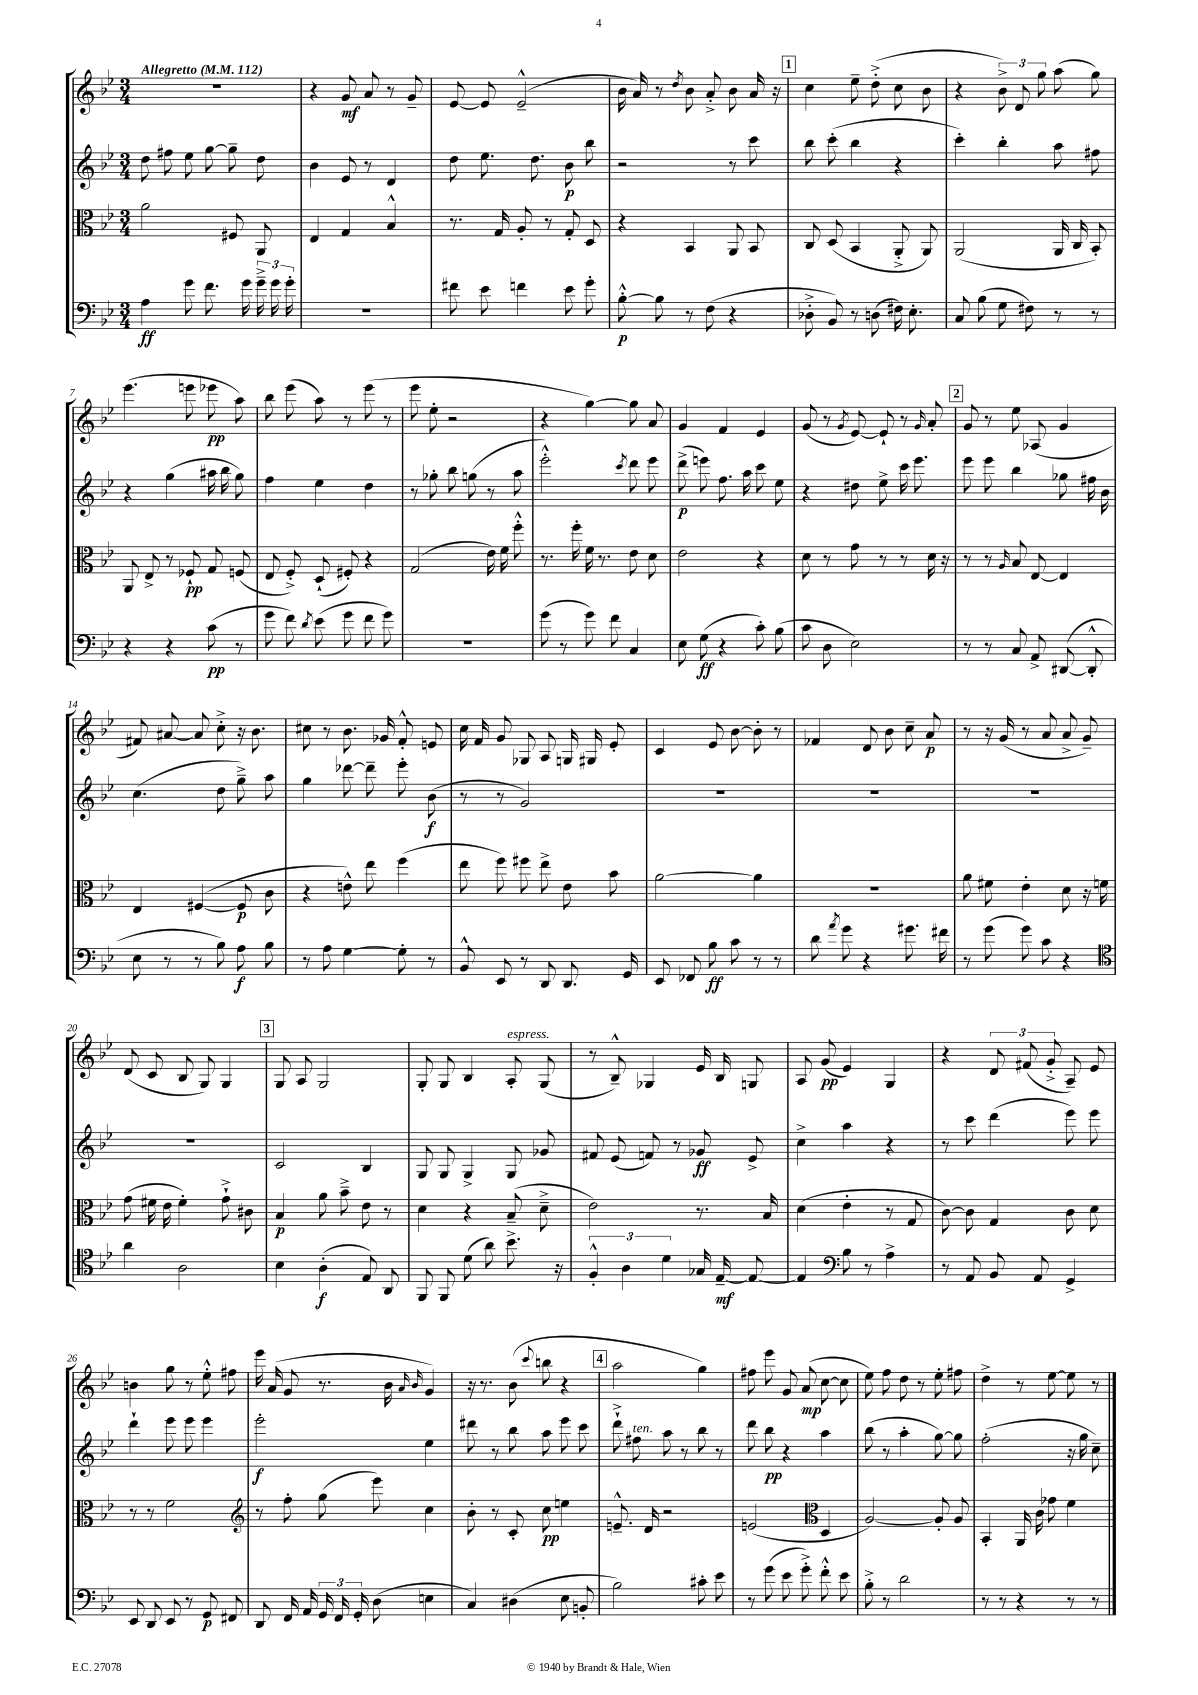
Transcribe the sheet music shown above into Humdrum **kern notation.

**kern	**dynam	**kern	**dynam	**kern	**dynam	**kern	**dynam
*part4	*part4	*part3	*part3	*part2	*part2	*part1	*part1
*staff4	*staff4	*staff3	*staff3	*staff2	*staff2	*staff1	*staff1
*clefF4	*	*clefC3	*	*clefG2	*	*clefG2	*
*k[b-e-]	*	*k[b-e-]	*	*k[b-e-]	*	*k[b-e-]	*
*M3/4	*	*M3/4	*	*M3/4	*	*M3/4	*
*MM112	*	*MM112	*	*MM112	*	*MM112	*
=1	=1	=1	=1	=1	=1	=1	=1
!	!	!	!	!	!	!LO:TX:a:B:t=Allegretto	!
4A\	ff	2a\	.	8dd\	.	2.r	.
.	.	.	.	8ff#X\	.	.	.
8g\	.	.	.	8ee-\	.	.	.
8.f\	.	.	.	[8gg\	.	.	.
.	.	8F#X/	.	8gg~\]	.	.	.
16g\	.	.	.	.	.	.	.
24g~^\	.	8AA/	.	8dd\	.	.	.
24g\	.	.	.	.	.	.	.
24g'\	.	.	.	.	.	.	.
=2	=2	=2	=2	=2	=2	=2	=2
2.r	.	4E-/	.	4b-\	.	4r	.
.	.	4G/	.	8e-/	.	8g/	mf
.	.	.	.	8r	.	8a/	.
.	.	4B-^^/	.	4d/	.	8r	.
.	.	.	.	.	.	8g~/	.
=3	=3	=3	=3	=3	=3	=3	=3
8f#X\	.	8.r	.	8dd\	.	[8e-/	.
8e-\	.	.	.	8.ee-\	.	8e-/]	.
.	.	16G/	.	.	.	.	.
4fn\	.	8A'/	.	.	.	(2e-~^^/	.
.	.	.	.	8.dd\	.	.	.
.	.	8r	.	.	.	.	.
8e-\	.	8G'/	.	8b-\	p	.	.
8g'\	.	8D/	.	8bb-\	.	.	.
=4	=4	=4	=4	=4	=4	=4	=4
[8B-'^^\	p	4r	.	2r	.	16b-\	.
.	.	.	.	.	.	16a/)	.
8B-\]	.	.	.	.	.	8r	.
.	.	.	.	.	.	8qdd/	.
8r	.	4BB-/	.	.	.	8b-\	.
(8F\	.	.	.	.	.	8a'^/	.
4r	.	8AA/	.	8r	.	8b-\	.
.	.	8BB-/	.	8ccc\	.	16a/	.
.	.	.	.	.	.	16r	.
!!LO:REH:place=s1:t=1
=5	=5	=5	=5	=5	=5	=5	=5
8D-X'^\	.	8C/	.	8bb-\	.	4cc\	.
8BB-/)	.	(8D/	.	(8ccc'\	.	.	.
8r	.	4BB-/	.	4bb-\	.	8ee-~\	.
(8Dn\	.	.	.	.	.	(8dd'^\	.
16F#X\)	.	8AA'^/	.	4r	.	8cc\	.
8.E-'\	.	.	.	.	.	.	.
.	.	8AA/)	.	.	.	8b-\	.
=6	=6	=6	=6	=6	=6	=6	=6
8C/	.	(2AA/	.	4ccc'\)	.	4r	.
(8B-\	.	.	.	.	.	.	.
8G\	.	.	.	4bb-'\	.	12b-^\)	.
.	.	.	.	.	.	12d/	.
8F#X\)	.	.	.	.	.	.	.
.	.	.	.	.	.	12gg\	.
8r	.	16AA/	.	8aa\	.	(8aa\	.
.	.	16C/	.	.	.	.	.
8r	.	8BB-'/)	.	8ff#X\	.	8gg\)	.
!!LO:LB:g=z
=7	=7	=7	=7	=7	=7	=7	=7
4r	.	8AA/	.	4r	.	(4.eee-\	.
.	.	8E-^/	.	.	.	.	.
4r	.	8r	.	(4gg\	.	.	.
.	.	8F-X`/	pp	.	.	8eeen\	.
(8c\	pp	8G/	.	16aa#X\	.	8eee-X\	pp
.	.	.	.	16bb-\	.	.	.
8r	.	(8Fn/	.	8gg\)	.	8aa\)	.
=8	=8	=8	=8	=8	=8	=8	=8
8g\	.	8E-/	.	4ff\	.	8bb-\	.
8f\)	.	8F'^/)	.	.	.	(8eee-\	.
8qd/	.	.	.	.	.	.	.
(8e-\	.	(8D`/	.	4ee-\	.	8aa\)	.
8g\	.	8F#X'/)	.	.	.	8r	.
8f\	.	4r	.	4dd\	.	(8eee-\	.
8g\)	.	.	.	.	.	8r	.
=9	=9	=9	=9	=9	=9	=9	=9
2.r	.	(2G/	.	8r	.	8eee-\	.
.	.	.	.	8gg-X'\	.	8ee-'\	.
.	.	.	.	8bb-\	.	2r	.
.	.	.	.	(8ggn\	.	.	.
.	.	16e-\)	.	8r	.	.	.
.	.	16f\	.	.	.	.	.
.	.	8ff'^^\	.	8aa\	.	.	.
=10	=10	=10	=10	=10	=10	=10	=10
(8g\	.	8.r	.	2eee-'^^\)	.	4r	.
8r	.	.	.	.	.	.	.
.	.	16ff'\	.	.	.	.	.
8g\)	.	16f\	.	.	.	[4gg\)	.
.	.	8.r	.	.	.	.	.
8f\	.	.	.	.	.	.	.
.	.	.	.	8qccc/	.	.	.
4C/	.	8e-\	.	8ddd\	.	8gg\]	.
.	.	8d\	.	8eee-\	.	8a/	.
=11	=11	=11	=11	=11	=11	=11	=11
8E-\	.	2e-\	.	(8ddd^\	p	4g/	.
(8G\	ff	.	.	8eeen\)	.	.	.
4r	.	.	.	8.ff\	.	4f/	.
.	.	.	.	16aa\	.	.	.
8c'\)	.	4r	.	8ccc\	.	4e-/	.
(8B-\	.	.	.	8ee-\	.	.	.
=12	=12	=12	=12	=12	=12	=12	=12
8c\	.	8d\	.	4r	.	(8g/	.
8D\	.	8r	.	.	.	8r	.
.	.	.	.	.	.	8qg/	.
2E-\)	.	8g\	.	8dd#X\	.	[8e-/)	.
.	.	8r	.	8ee-^\	.	8e-`/]	.
.	.	8r	.	16ccc\	.	8r	.
.	.	.	.	8.eee-\	.	.	.
.	.	.	.	.	.	16qqg/	.
.	.	16d\	.	.	.	8a'/	.
.	.	16r	.	.	.	.	.
!!LO:REH:place=s1:t=2
=13	=13	=13	=13	=13	=13	=13	=13
8r	.	8r	.	8eee-\	.	8g/	.
8r	.	8r	.	8eee-\	.	8r	.
.	.	16qqA/	.	.	.	.	.
8C/	.	8B-/	.	4bb-\	.	8ee-\	.
8AA^/	.	[8E-/	.	.	.	(8A-X/	.
([8DD#X/	.	4E-/]	.	8gg-X\	.	4g/	.
8DD#'^^/]	.	.	.	16ff#X\	.	.	.
.	.	.	.	16b-\	.	.	.
!!LO:LB:g=z
=14	=14	=14	=14	=14	=14	=14	=14
8E-\	.	4E-/	.	(4.cc\	.	8f#X/)	.
8r	.	.	.	.	.	[8a#X/	.
8r	.	([4F#X/	.	.	.	8a#/]	.
8B-\)	.	.	.	8dd\	.	8cc'^\	.
8A\	f	8F#/]	p	8gg~^\)	.	16r	.
.	.	.	.	.	.	8.b-\	.
8B-\	.	8c\	.	8aa\	.	.	.
=15	=15	=15	=15	=15	=15	=15	=15
8r	.	4r	.	4gg\	.	8cc#X\	.
8A\	.	.	.	.	.	8r	.
[4G\	.	8en^^\)	.	[8ddd-X\	.	8.b-\	.
.	.	8ee-\	.	8ddd-~\]	.	.	.
.	.	.	.	.	.	16g-X/	.
8G'\]	.	(4ff\	.	8eee-'\	.	8f'^^/	.
8r	.	.	.	(8b-\	f	8en/	.
=16	=16	=16	=16	=16	=16	=16	=16
8BB-^^/	.	8ee-\	.	8r	.	16cc\	.
.	.	.	.	.	.	16f/	.
8EE-/	.	8ff\)	.	8r	.	8g/	.
8r	.	8ff#X\	.	2g/)	.	8G-X/	.
8DD/	.	8ee-^\	.	.	.	8A/	.
8.DD/	.	8e-\	.	.	.	16Gn/	.
.	.	.	.	.	.	16G#X/	.
.	.	8b-\	.	.	.	8e-'/	.
16GG/	.	.	.	.	.	.	.
=17	=17	=17	=17	=17	=17	=17	=17
8EE-/	.	[2a\	.	2.r	.	4c/	.
8FF-X/	.	.	.	.	.	.	.
8B-\	ff	.	.	.	.	8e-/	.
8c\	.	.	.	.	.	[8b-\	.
8r	.	4a\]	.	.	.	8b-'\]	.
8r	.	.	.	.	.	8r	.
=18	=18	=18	=18	=18	=18	=18	=18
8d\	.	2.r	.	2.r	.	4f-X/	.
8qa/	.	.	.	.	.	.	.
8g\	.	.	.	.	.	.	.
4r	.	.	.	.	.	8d/	.
.	.	.	.	.	.	8b-\	.
8.g#X\	.	.	.	.	.	8cc~\	.
.	.	.	.	.	.	8a/	p
16f#X\	.	.	.	.	.	.	.
=19	=19	=19	=19	=19	=19	=19	=19
8r	.	8a\	.	2.r	.	8r	.
(8g\	.	8f#X\	.	.	.	16r	.
.	.	.	.	.	.	(16g/	.
8g\)	.	4e-'\	.	.	.	8r	.
8c\	.	.	.	.	.	8a/	.
4r	.	8d\	.	.	.	8a^/	.
.	.	16r	.	.	.	8g~/)	.
.	.	16fn\	.	.	.	.	.
!!LO:LB:g=z
=20	=20	=20	=20	=20	=20	=20	=20
*clefC4	*	*	*	*	*	*	*
4a\	.	(8g\	.	2.r	.	(8d/	.
.	.	16f#X\	.	.	.	8c/	.
.	.	16e-\	.	.	.	.	.
2A\	.	4f#'\)	.	.	.	8B-/	.
.	.	.	.	.	.	8G/)	.
.	.	8g`^\	.	.	.	4G/	.
.	.	8c#X\	.	.	.	.	.
!!LO:REH:place=s1:t=3
=21	=21	=21	=21	=21	=21	=21	=21
4B-\	.	4B-/	p	2c/	.	8G/	.
.	.	.	.	.	.	8A/	.
(4A'\	f	8a\	.	.	.	2G/	.
.	.	8b-~^\	.	.	.	.	.
8E-/)	.	8e-\	.	4B-/	.	.	.
8AA/	.	8r	.	.	.	.	.
=22	=22	=22	=22	=22	=22	=22	=22
8FF/	.	4d\	.	8G/	.	8G'/	.
8FF/	.	.	.	8G/	.	8G/	.
(8d\	.	4r	.	4G^/	.	4B-/	.
8a\)	.	.	.	.	.	.	.
!	!	!	!	!	!	!LO:TX:a:i:t=espress.	!
8.b-^\	.	(8B-~/	.	8G/	.	8A'/	.
.	.	8d~^\	.	8g-X/	.	(8G/	.
16r	.	.	.	.	.	.	.
=23	=23	=23	=23	=23	=23	=23	=23
6F'^^/	.	2e-\)	.	8f#X/	.	8r	.
.	.	.	.	(8e-/	.	8B-~^^/)	.
6A\	.	.	.	.	.	.	.
.	.	.	.	8fn/)	.	4G-X/	.
6d\	.	.	.	.	.	.	.
.	.	.	.	8r	.	.	.
16G-X/	.	8.r	.	8g-X/	ff	16e-/	.
[16E-~/	mf	.	.	.	.	16B-/	.
8E-/_	.	.	.	8e-^/	.	8Gn/	.
.	.	16B-/	.	.	.	.	.
=24	=24	=24	=24	=24	=24	=24	=24
4E-/]	.	(4d\	.	4cc^\	.	8A/	.
.	.	.	.	.	.	(8g/	pp
*clefF4	*	*	*	*	*	*	*
8B-\	.	4e-'\	.	4aa\	.	4e-/)	.
8r	.	.	.	.	.	.	.
4A^\	.	8r	.	4r	.	4G/	.
.	.	8G/	.	.	.	.	.
=25	=25	=25	=25	=25	=25	=25	=25
8r	.	[8c\)	.	8r	.	4r	.
8AA/	.	8c\]	.	8ccc\	.	.	.
8BB-/	.	4G/	.	(4ddd\	.	12d/	.
.	.	.	.	.	.	(12f#X/	.
8AA/	.	.	.	.	.	.	.
.	.	.	.	.	.	12g'^/	.
4GG^/	.	8c\	.	8eee-\)	.	8A~/)	.
.	.	8d\	.	8eee-\	.	8e-/	.
!!LO:LB:g=z
=26	=26	=26	=26	=26	=26	=26	=26
8EE-/	.	8r	.	4ddd`\	.	4bn\	.
8DD/	.	8r	.	.	.	.	.
8EE-/	.	2f\	.	8eee-\	.	8gg\	.
8r	.	.	.	8eee-\	.	8r	.
8GG/	p	.	.	4eee-\	.	8ee-'^^\	.
8FF#X/	.	.	.	.	.	8ff#X\	.
=27	=27	=27	=27	=27	=27	=27	=27
*	*	*clefG2	*	*	*	*	*
8DD/	.	8r	.	2eee-'\	f	16eee-\	.
.	.	.	.	.	.	(16a/	.
16FF/	.	8ff'\	.	.	.	8g/	.
16AA/	.	.	.	.	.	.	.
24GG/	.	(8gg\	.	.	.	8.r	.
24FF/	.	.	.	.	.	.	.
24GG'/	.	.	.	.	.	.	.
(8D\	.	8eee-\)	.	.	.	.	.
.	.	.	.	.	.	16b-\	.
.	.	.	.	.	.	16qqa/	.
.	.	.	.	.	.	16qqb-/	.
4En\	.	4cc\	.	4ee-\	.	4g/)	.
=28	=28	=28	=28	=28	=28	=28	=28
4C/)	.	8b-'\	.	8ddd#X\	.	16r	.
.	.	.	.	.	.	8.r	.
.	.	8r	.	8r	.	.	.
(4D#X\	.	8c'/	.	8bb-\	.	(8b-\	.
.	.	.	.	.	.	8qqccc/	.
.	.	8cc\	pp	8aa\	.	8bbn\	.
8E-\	.	4een\	.	8eee-\	.	4r	.
8BBn'/	.	.	.	8ccc\	.	.	.
!!LO:REH:place=s1:t=4
=29	=29	=29	=29	=29	=29	=29	=29
2B-\)	.	8.en~^^/	.	8ddd`^\	.	2aa\	.
!	!	!	!	!LO:TX:a:i:t=ten.	!	!	!
.	.	.	.	8ff#X\	.	.	.
.	.	16d/	.	.	.	.	.
.	.	2r	.	8aa\	.	.	.
.	.	.	.	8r	.	.	.
8c#X'\	.	.	.	8bb-\	.	4gg\)	.
8e-\	.	.	.	8r	.	.	.
=30	=30	=30	=30	=30	=30	=30	=30
8r	.	(2en/	.	8ddd\	.	8ff#X\	.
(8g\	.	.	.	8bb-\	pp	8eee-\	.
8e-\	.	.	.	4r	.	8g/	.
8g'^\)	.	.	.	.	.	(8a/	mp
*	*	*clefC3	*	*	*	*	*
8f'^^\	.	4D/	.	4aa\	.	[8cc\	.
8e-\	.	.	.	.	.	8cc\]	.
=31	=31	=31	=31	=31	=31	=31	=31
8B-'^\	.	[2A/)	.	(8bb-\	.	8ee-\)	.
8r	.	.	.	8r	.	8ff\	.
2d\	.	.	.	4aa'\	.	8dd\	.
.	.	.	.	.	.	8r	.
.	.	8A'/]	.	[8gg\)	.	8ee-'\	.
.	.	8A/	.	8gg\]	.	8ff#X\	.
=32	=32	=32	=32	=32	=32	=32	=32
8r	.	4BB-'/	.	(2ff'\	.	4dd^\	.
8r	.	.	.	.	.	.	.
4r	.	16AA/	.	.	.	8r	.
.	.	16c\	.	.	.	.	.
.	.	8g-X\	.	.	.	[8ee-\	.
8r	.	4f\	.	16r	.	8ee-\]	.
.	.	.	.	16gg\	.	.	.
8r	.	.	.	8cc~\)	.	8r	.
==	==	==	==	==	==	==	==
*-	*-	*-	*-	*-	*-	*-	*-
